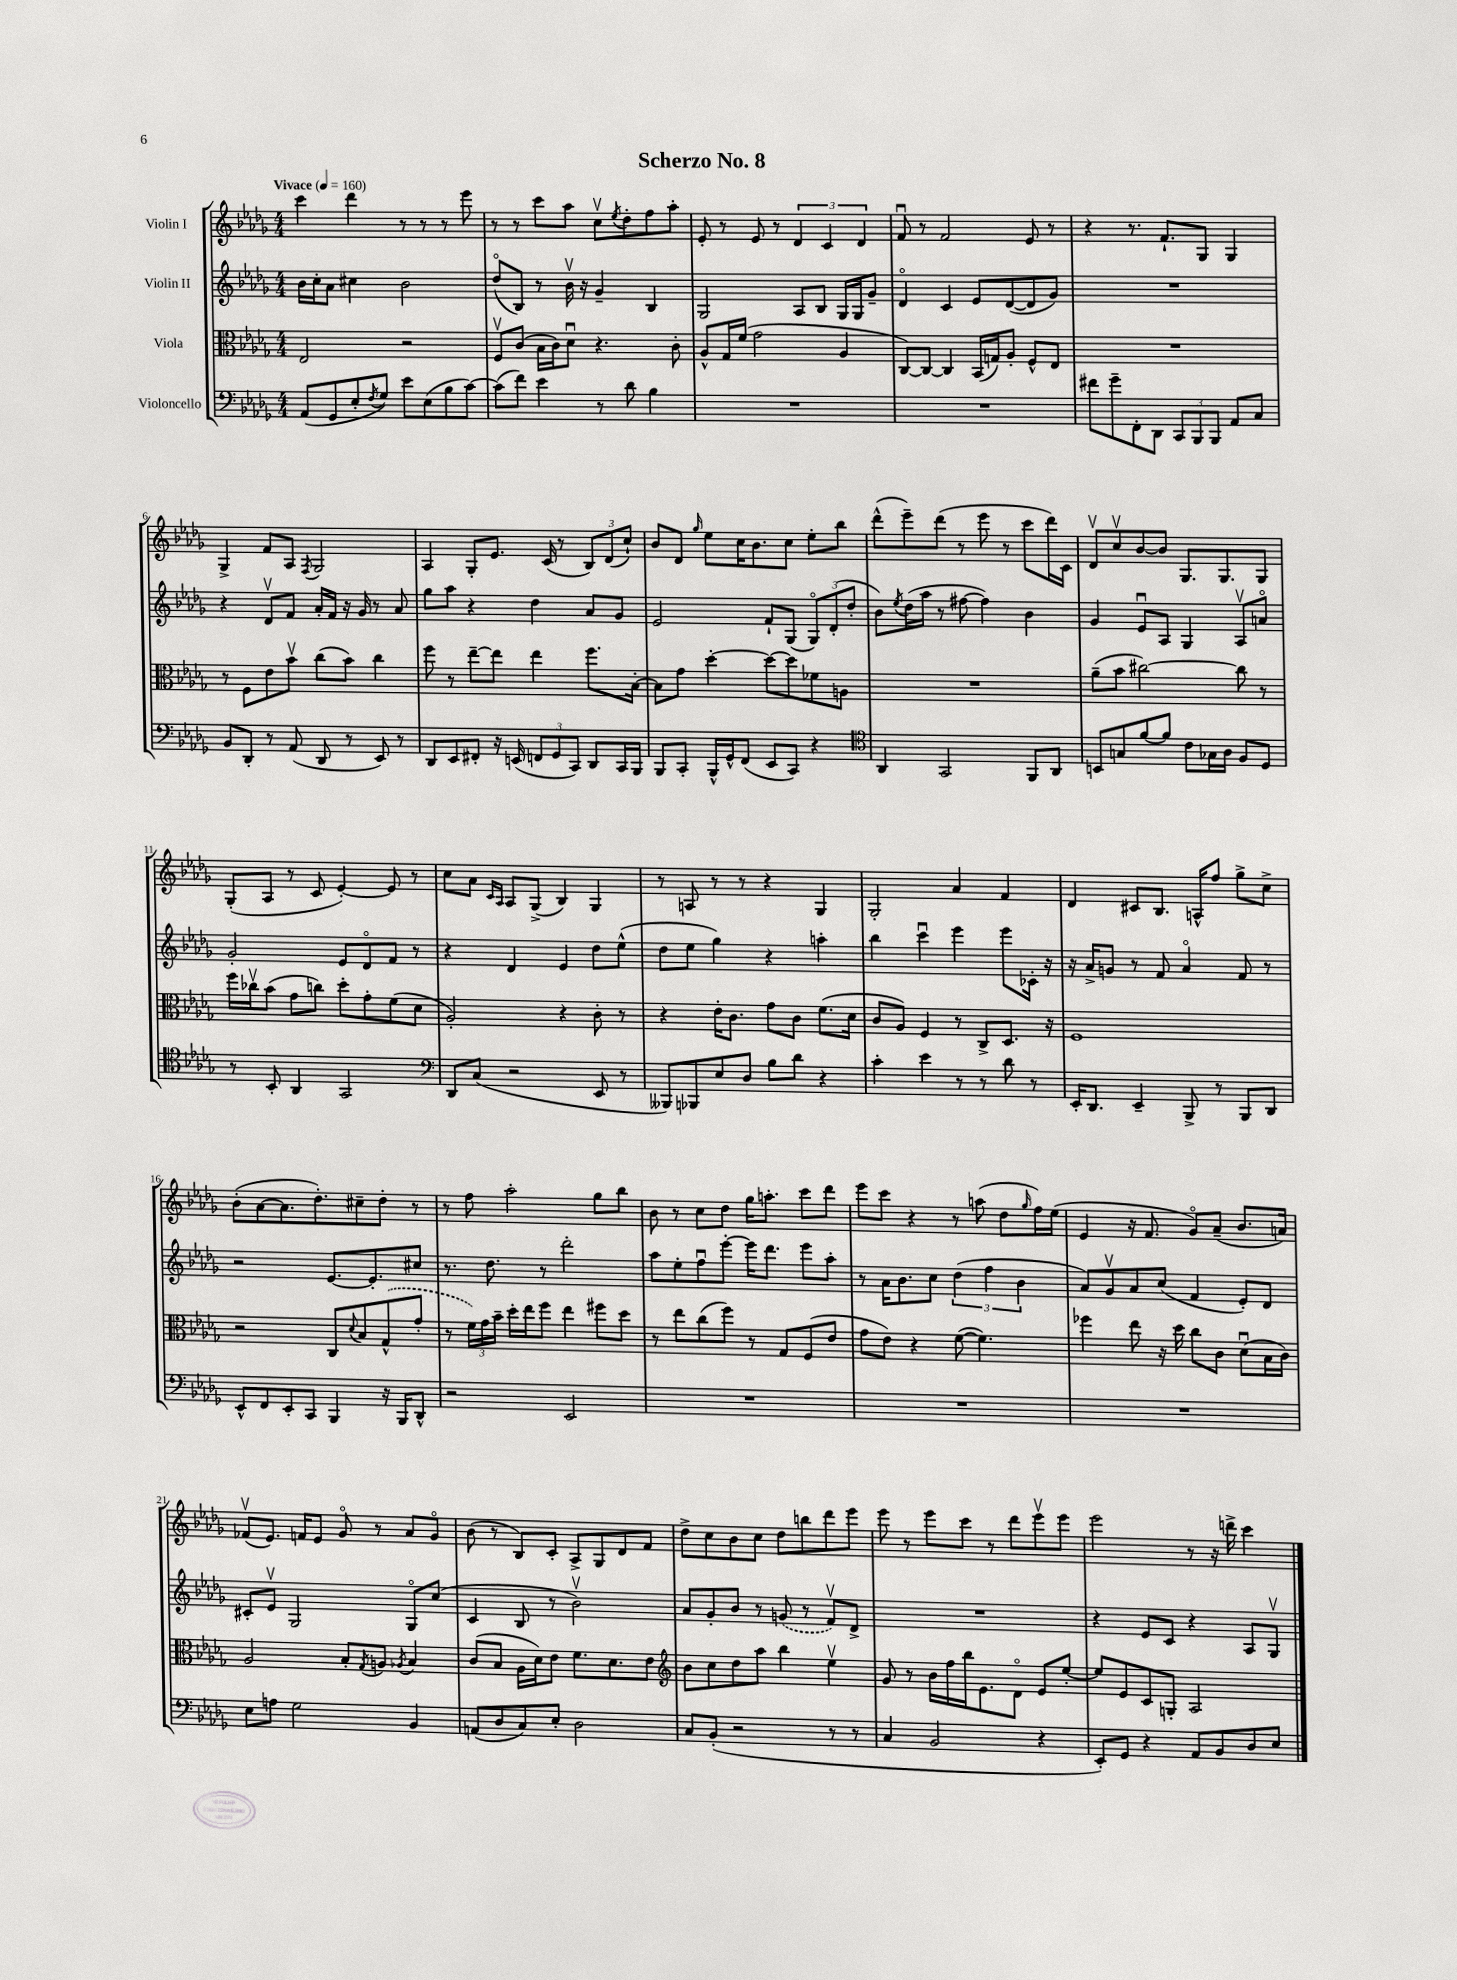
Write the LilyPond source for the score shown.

\header { title = "Scherzo No. 8" }
<<
\new StaffGroup <<
\new Staff = "s0" \with { instrumentName = "Violin I" } {
    \clef treble \key des \major \numericTimeSignature \time 4/4 \tempo "Vivace" 4 = 160
    c'''4 des'''4 r8 r8 r8 ees'''8 |
    r8 r8 c'''8 aes''8 c''8\upbow \acciaccatura { ees''8 } des''8-. f''8 aes''8-. |
    ees'8-. r8 ees'8 r8 \tuplet 3/2 { des'4 c'4 des'4 } |
    f'8\downbow r8 f'2 ees'8 r8 |
    r4 r8. f'8.-! ges8 ges4 |
    ges4-> f'8 aes8 \acciaccatura { f8 } ges2 |
    aes4 ges8-. ees'8. c'16( r8 \tuplet 3/2 { bes8) des'8( c''8-!) } |
    bes'8 des'8 \grace { ges''16 } ees''8 c''16 bes'8. c''8 ees''8-. bes''8 |
    des'''8-^( ees'''8--) des'''8( r8 ees'''8 r8 c'''8 des'''16) c'16 |
    des'8\upbow c''8\upbow bes'8~ bes'8 ges8. ges8. ges8 |
    ges8-.( aes8 r8 c'8 ees'4~-.) ees'8 r8 |
    c''8 aes'8 \grace { c'16 aes16 } aes8 ges8->( bes4) ges4 |
    r8 a8 r8 r8 r4 ges4 |
    ges2-. aes'4 f'4 |
    des'4 cis'8 bes8. a16-^ f''8 ges''8-> c''8-> |
    bes'8-.( aes'8~ aes'8. des''8.-.) cis''8-- des''8-. r8 |
    r8 f''8 aes''2-. ges''8 bes''8 |
    bes'8 r8 c''8 des''8 ges''16 a''8.-. c'''8 des'''8 |
    ees'''8 c'''8 r4 r8 a''8( des''8 \grace { ges''16 } f''16) ees''16( |
    ees'4 r16 f'8. ges'8\flageolet) aes'8--( bes'8. a'16) |
    fes'8\upbow( ees'8.) f'16 ees'8 ges'8\flageolet r8 aes'8 ges'8\flageolet |
    bes'8( r8 bes8) c'8-. aes8-> ges8 des'8 f'8 |
    des''8-> c''8 bes'8 c''8 des''8 b''8 des'''8 ees'''8 |
    ees'''8 r8 ees'''8 c'''8 r8 des'''8 ees'''8\upbow ees'''8 |
    ees'''2 r8 r16 d'''16-> c'''4 \bar "|." |
}
\new Staff = "s1" \with { instrumentName = "Violin II" } {
    \clef treble \key des \major \numericTimeSignature \time 4/4
    bes'16 c''16-. aes'8 cis''4 bes'2 |
    des''8\flageolet( bes8) r8 bes'16\upbow r16 ges'4-- bes4 |
    ges2 aes8 bes8 ges16 ges16 ges'8-- |
    des'4\flageolet c'4 ees'8 des'8~( des'8 ges'8) |
    R1 |
    r4 des'8\upbow f'8 aes'16-. f'16 r16 ges'16 r8 aes'8 |
    ges''8 aes''8 r4 des''4 aes'8 ges'8 |
    ees'2 f'8-! ges8( \tuplet 3/2 { ges8\flageolet) des'8-.( des''8-. } |
    bes'8) \acciaccatura { ees''8 } des''16( aes''16 r8 fis''8~ fis''4) bes'4 |
    ges'4 ees'8\downbow aes8 ges4 aes8\upbow a'8\flageolet |
    ges'2-. ees'8 des'8\flageolet f'8 r8 |
    r4 des'4 ees'4 des''8 ees''8-^( |
    des''8 ees''8 ges''4) r4 a''4-. |
    bes''4 c'''4\downbow ees'''4 ees'''8 ces'16-. r16 |
    r16 aes'16-> g'8 r8 f'8 aes'4\flageolet f'8 r8 |
    r2 ees'8.~ ees'8.-. cis''8 |
    r8. des''8. r8 des'''2-. |
    aes''8 ees''8-. f''8\downbow ees'''8~-. ees'''16 des'''8. ees'''8 aes''8-. |
    r8 aes'16 bes'8. c''8 \tuplet 3/2 { des''4( f''4 bes'4 } |
    aes'8) ges'8\upbow aes'8 c''8( f'4 ees'8-.) des'8 |
    cis'8-. ees'8\upbow ges2 ges8\flageolet c''8( |
    c'4 bes8 r8 bes'2\upbow) |
    aes'8 ges'8-. bes'8 r8 \once \slurDashed g'8( r8 f'8\upbow) des'8-> |
    R1 |
    r4 ees'8 c'8 r4 aes8 ges8\upbow \bar "|." |
}
\new Staff = "s2" \with { instrumentName = "Viola" } {
    \clef alto \key des \major \numericTimeSignature \time 4/4
    ees2 r2 |
    f8\upbow c'8( bes16 c'16) des'8\downbow r4. c'8-. |
    aes8-^ ges16 f'16( ges'2 aes4 |
    c8~) c8~ c4 bes,16( g16) aes8-. f8-^ ees8 |
    R1 |
    r8 f8 ees'8 bes'8\upbow c''8( bes'8) c''4 |
    f''8 r8 ees''8~-- ees''8 ees''4 f''8. bes16~-. |
    bes8 ges'8 des''4~-. des''8~ des''8 fes'8 a8 |
    R1 |
    aes'8--( bes'8 cis''2~) cis''8 r8 |
    f''16 ces''16\upbow bes'8( ges'8 c''8) des''8-. ges'8-. f'8( des'8 |
    aes2-.) r4 c'8-. r8 |
    r4 ees'16-. c'8. ges'8 c'8 f'8.( des'16 |
    c'8 aes8) f4 r8 c8-> des8. r16 |
    f1 |
    r2 c8 \appoggiatura { des'8 } bes8 \once \slurDashed ges8-^( ges'8-. |
    r8 \tuplet 3/2 { f'16) ges'16 bes'16-- } des''16-. ees''16 f''8 ees''4 fis''8 des''8 |
    r8 ees''8 c''8( f''8) r8 ges8 f8( ees'8 |
    ges'8 ees'8) r4 f'8~( f'4.) |
    fes''4 ees''8 r16 des''16 c''8 c'8 des'8\downbow( bes16 c'16) |
    aes2 bes8-. \acciaccatura { ges8 } a8 \acciaccatura { aes8 } bes4 |
    c'8( bes8 aes16 des'16) ees'8 f'8. des'8. ees'8 |
    \clef treble bes'8 c''8 des''8 aes''8 bes''4 ees''4\upbow |
    ges'8 r8 bes'16 f''16 bes''16 ees'8. des'8\flageolet ees'8 ees''8~-. |
    ees''8 ees'8 c'8 g8-. aes2 \bar "|." |
}
\new Staff = "s3" \with { instrumentName = "Violoncello" } {
    \clef bass \key des \major \numericTimeSignature \time 4/4
    aes,8( ges,8 ees8-. \acciaccatura { f8 } ges8) ees'8 ees8( bes8 c'8~) |
    c'8( f'8) ees'4 r8 des'8 bes4 |
    R1 |
    R1 |
    fis'8 ges'8-- f,8-. des,8 \tuplet 3/2 { c,8 bes,,8 bes,,8 } aes,8 c8 |
    bes,8 des,8-. r8 aes,8( des,8 r8 ees,8) r8 |
    des,8 ees,8 fis,8-. r16 e,16( \tuplet 3/2 { f,8 ges,8 c,8) } des,8 c,16 bes,,16 |
    bes,,8 c,8-. bes,,16-^ ges,16-^ f,8( ees,8 c,8) r4 |
    \clef tenor aes,4 ges,2 f,8 aes,8 |
    b,8 g8 f'8~ f'8 c'8 ges16 aes16 f8 des8 |
    r8 bes,8-. aes,4 ges,2 |
    \clef bass des,8 c8( r2 ees,8 r8 |
    beses,,8) bes,,8 ees8 des8 bes8 des'8 r4 |
    c'4-. ees'4 r8 r8 des'8 r8 |
    ees,16-. des,8. ees,4-- bes,,8-> r8 bes,,8 des,8 |
    ees,8-^ f,8 ees,8-. c,8 bes,,4 r16 bes,,16 des,8-^ |
    r2 ees,2 |
    R1 |
    R1 |
    R1 |
    ees8 a8 ges2 bes,4 |
    a,8( des8 c8) ees8-. des2 |
    c8 bes,8-.( r2 r8 r8 |
    c4 bes,2 r4 |
    ees,8-.) ges,8 r4 aes,8 bes,8 des8 ees8 \bar "|." |
}
>>
>>
